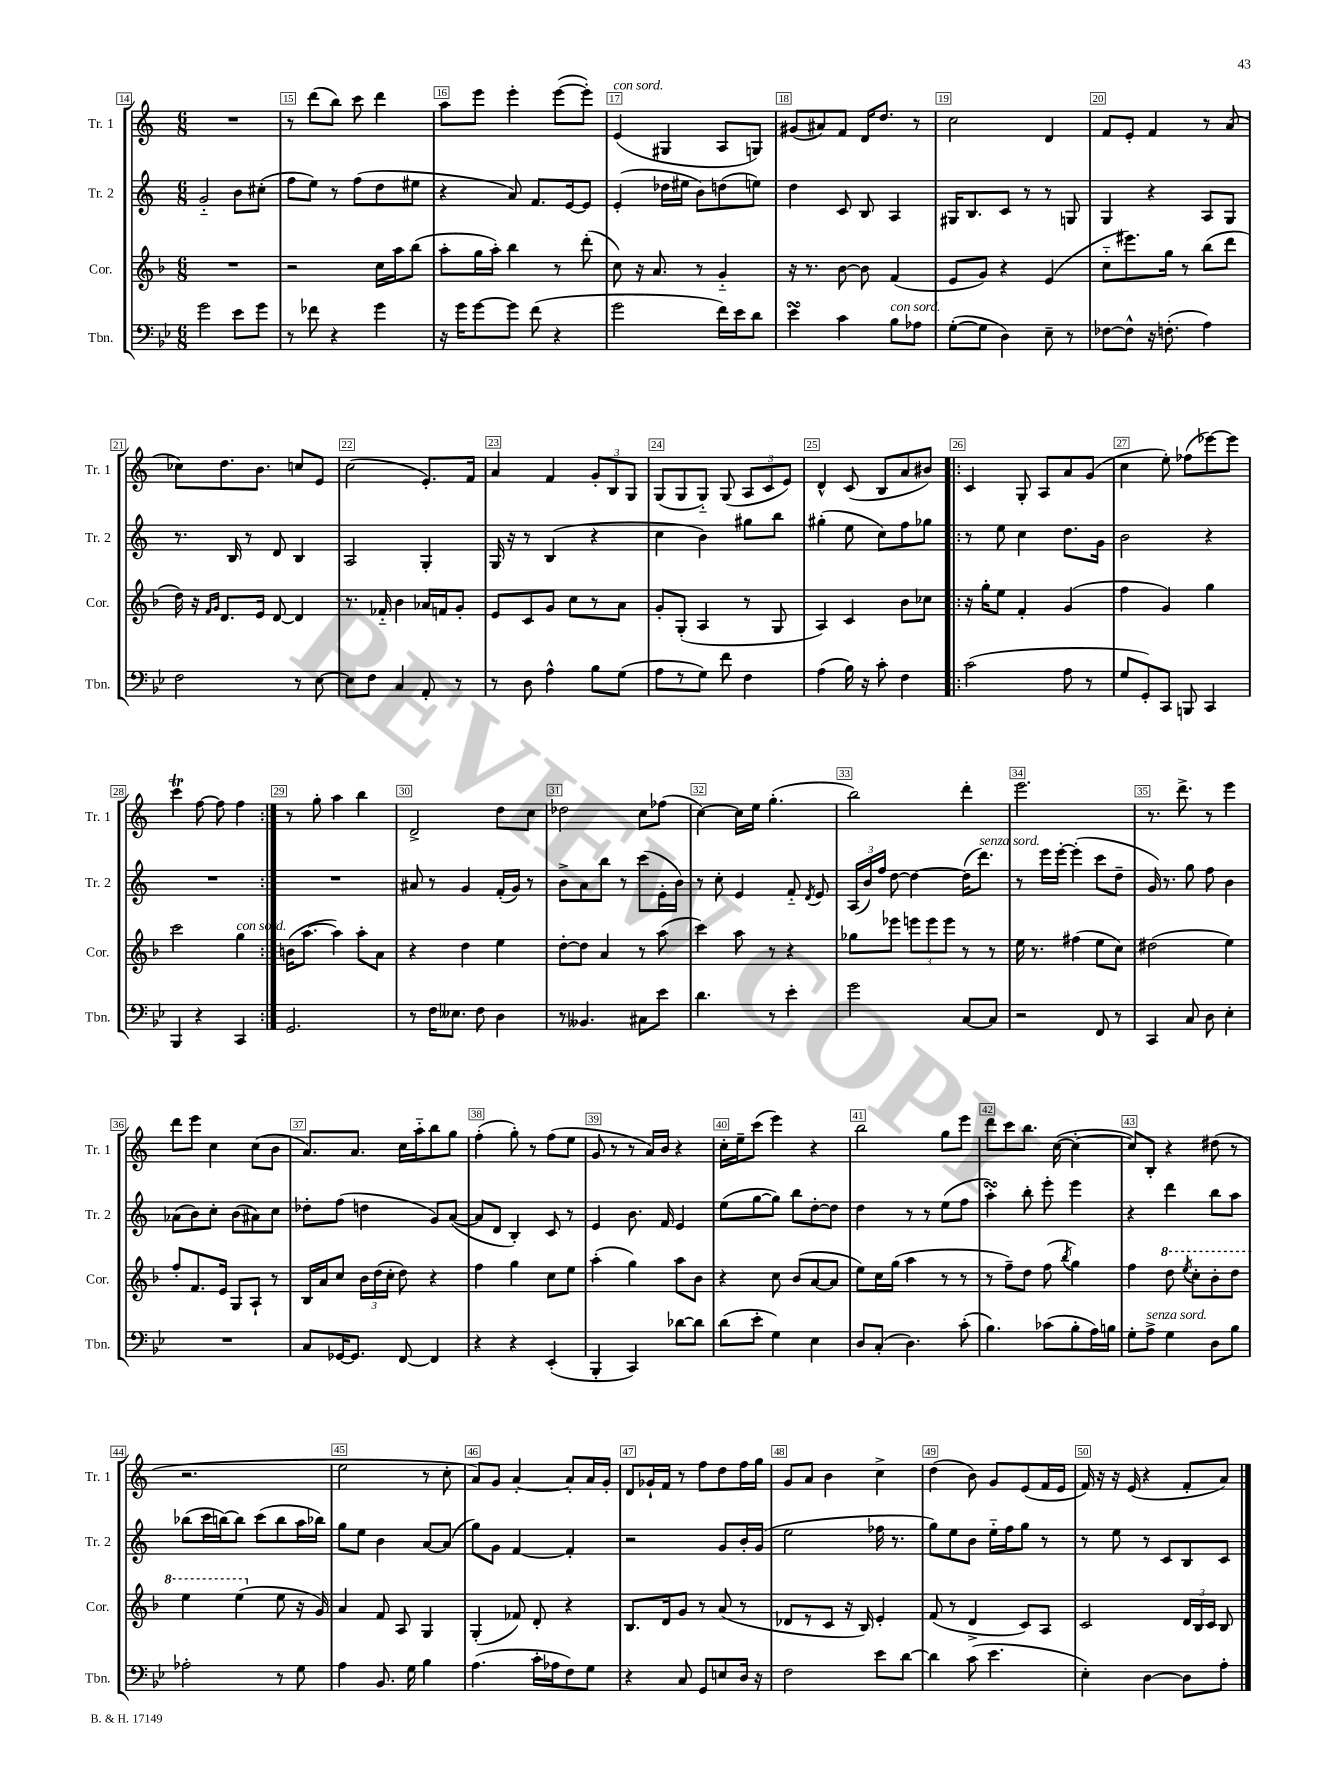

**kern	**kern	**kern	**kern
*staff4	*staff3	*staff2	*staff1
*clefF4	*clefG2	*clefG2	*clefG2
*k[b-e-]	*k[b-]	*k[]	*k[]
*M6/8	*M6/8	*M6/8	*M6/8
2g	2.r	2g'~	2.r
8e-	.	8b	.
8g	.	(8cc#'	.
=	=	=	=
8r	2r	8ff	8r
8f-	.	8ee)	(8ddd
4r	.	8r	8bb)
.	.	(8ff	8ccc
4g	16cc	8dd	4ddd
.	16aa	.	.
.	(8bb-	8ee#	.
=	=	=	=
16r	8aa'	4r	8aa
16g	.	.	.
[8g	16gg	.	8eee
.	16aa')	.	.
8g]	4bb-	8a)	4eee'
(8f	.	8.f	.
4r	8r	.	([8eee
.	.	[16e	.
.	(8ddd'	8e]	8eee'])
=	=	=	=
2g	8cc)	(4e'	(4e
.	16r	.	.
.	8.a	.	.
.	.	16dd-	4G#
.	.	16ee#	.
.	8r	8b)	.
16f)	4g'~	(8dd	8A
16e-	.	.	.
8d	.	8ee)	8G)
=	=	=	=
4e-	16r	4dd	(8g#
.	8.r	.	.
.	.	.	8a#)
4c	[8b-	8c	8f
.	8b-]	8B	16d
.	.	.	8.dd
8B-	(4f	4A	.
8A-	.	.	8r
=	=	=	=
([8G'	8e	16G#	2cc
.	.	8.B	.
8G]	8g)	.	.
4D)	4r	8c	.
.	.	8r	.
8E-~	(4e	8r	4d
8r	.	8G	.
=	=	=	=
[8F-	8cc'~	4G	8f
8F-^^]	8.eee#)	.	8e'
16r	.	4r	4f
(8.F'	16gg	.	.
.	8r	.	.
4A)	(8bb-	8A	8r
.	8ddd	8G	(8a
=	=	=	=
2F	16dd)	8.r	8cc-)
.	16r	.	.
.	16qqf	.	.
.	16qqg	.	.
.	8.d	.	8.dd
.	.	16B	.
.	.	8r	.
.	16e	.	8.b
.	[8d	8d	.
8r	4d]	4B	8cc
[8E-	.	.	8e
=	=	=	=
8E-]	8.r	2A	(2cc
8F	.	.	.
.	16f-'~	.	.
4C	4b-	.	.
8AA'	16a-	4G'	8.e')
.	16f	.	.
8r	8g'	.	.
.	.	.	16f
=	=	=	=
8r	8e	16G	4a
.	.	16r	.
8D	8c	8r	.
4A^^	8g	(4B	4f
.	8cc	.	.
8B-	8r	4r	12g'
.	.	.	12B
(8G	8a	.	.
.	.	.	12G
=	=	=	=
8A	8g'	4cc	(8G
8r	(8G'	.	8G
8G)	4A	4b)	8G'~)
8f	.	.	(8G
4F	8r	8gg#	12A
.	.	.	12c
.	8G	8bb	.
.	.	.	12e)
=	=	=	=
(4A	4A)	(4gg#'	4d^^
16B-)	4c	8ee	(8c
16r	.	.	.
8c'	.	8cc)	8B
4F	8b-	8ff	8a
.	8cc-	8gg-	8b#)
=!|:	=!|:	=!|:	=!|:
(2c	16r	8r	4c
.	16gg'	.	.
.	8ee	8ee	.
.	4f'	4cc	8G'
.	.	.	8A
8A	(4g	8.dd	8a
8r	.	.	(8g
.	.	16g	.
=	=	=	=
8G	4ff	2b	4cc
8GG')	.	.	.
8CC	4g)	.	8ee')
8BBB	.	.	(8ff-
4CC	4gg	4r	[8eee-)
.	.	.	8eee-]
=	=	=	=
4BBB-	2ccc	2.r	4ccc
4r	.	.	[8ff
.	.	.	8ff]
4CC	4gg	.	4ff
=:|!	=:|!	=:|!	=:|!
2.GG	(16b	2.r	8r
.	[8.aa	.	.
.	.	.	8gg'
.	4aa])	.	4aa
.	8aa'	.	4bb
.	8a	.	.
=	=	=	=
8r	4r	8a#	2d^
16F	.	8r	.
8.E--	.	.	.
.	4dd	4g	.
8F	.	.	.
4D	4ee	(16f'	8dd
.	.	16g)	.
.	.	8r	8cc
=	=	=	=
8r	[8dd'	8b^	2dd-
4.BB--	8dd]	8a	.
.	4a	8bb	.
.	.	8r	.
8C#	8r	(8ccc	8cc
8e-	(8aa	16e'	(8ff-
.	.	16b)	.
=	=	=	=
4.d	4ccc)	8r	[4cc)
.	.	8cc'	.
.	8aa	4e	16cc]
.	.	.	16ee
8r	8r	.	(4.gg'
4e-'	4r	8f'~	.
.	.	8qd	.
.	.	8e	.
=	=	=	=
2g	8gg-	(24A	2bb)
.	.	24b)	.
.	.	24ff	.
.	8eee-	[8dd	.
.	12eee	4dd_	.
.	12eee	.	.
.	12eee	.	.
[8C	8r	(16dd]	4ddd'
.	.	8.ddd)	.
8C]	8r	.	.
=	=	=	=
2r	16ee	8r	2.eee
.	8.r	.	.
.	.	16eee	.
.	.	[16eee'	.
.	(4ff#	(4eee']	.
8FF	8ee	8ccc	.
8r	8cc)	8dd~	.
=	=	=	=
4CC	(2dd#	16g)	8.r
.	.	8.r	.
.	.	.	8.ddd^
8C	.	8gg	.
8D	.	8ff	8r
4E-'	4ee)	4b	4eee
=	=	=	=
2.r	8ff'	(8a-	8ddd
.	8.f	8b)	8eee
.	.	8cc'	4cc
.	16e	.	.
.	8G	(8b	.
.	8A`	8a#)	(8cc
.	8r	8cc	8b
=	=	=	=
8C	16B-	8dd-'	8.a)
.	16a	.	.
[16GG-	8cc	(8ff	.
8.GG-]	.	.	8.a
.	24b-	4dd	.
.	(24dd	.	.
.	24cc'	.	.
[8FF	8dd)	.	16cc
.	.	.	16aa'~
4FF]	4r	8g)	8bb
.	.	([8a	8gg
=	=	=	=
4r	4ff	8a]	(4ff'
.	.	8d	.
4r	4gg	4B')	8gg')
.	.	.	8r
(4EE-'	8cc	8c	(8ff
.	8ee	8r	8ee
=	=	=	=
4BBB-'	(4aa'	4e	8g
.	.	.	8r
4CC)	4gg)	8.b	8r
.	.	.	16a)
.	.	16f	16b
[8d-	8aa	4e	4r
8d-]	8b-	.	.
=	=	=	=
(8d	4r	(8ee	16cc'
.	.	.	16ee~
8e-'	.	[8gg	(8ccc
4G)	8cc	8gg])	4eee)
.	(8b-	8bb	.
4E-	[8a	[8dd'	4r
.	8a]	8dd]	.
=	=	=	=
8D	8ee)	4dd	2bb
(8C'	16cc	.	.
.	(16gg	.	.
4.D)	4aa	8r	.
.	.	8r	.
.	8r	(8ee	8gg
(8c'	8r	8ff	8eee
=	=	=	=
4.B-)	8r	4aa')	8ddd
.	8ff~)	.	8ccc
.	8dd	8bb'	8.bb
(8c-	(8ff	8eee'	.
.	.	.	([16cc
.	8qbb-	.	.
8B-'	4gg)	4eee	4cc'_
16A)	.	.	.
16B	.	.	.
=	=	=	=
8G'	4ff	4r	8cc])
8A^	.	.	8B'
4G	8ddd	4ddd	4r
.	8qeee	.	.
.	8ccc'	.	.
8D	8bb-'	8bb	(8dd#
8B-	8ddd	8aa	8r
=	=	=	=
2A-'	4eee	(8bb-	2.r
.	.	16ccc	.
.	.	[16bb)	.
.	(4eee	8bb]	.
.	.	(8ccc	.
8r	8ee	8bb	.
8G	16r	16aa	.
.	16g)	16bb-)	.
=	=	=	=
4A	4a	8gg	2ee
.	.	8ee	.
8.BB-	8f	4b	.
.	8A	.	.
16G	.	.	.
4B-	4G	[8a	8r
.	.	(8a]	8cc'
=	=	=	=
(4.A	(4G'	8gg)	8a)
.	.	8g	8g
.	8f-)	[4f	[4a'
16c'	8d'	.	.
16A-	.	.	.
8F)	4r	4f']	8a']
8G	.	.	16a
.	.	.	16g'
=	=	=	=
4r	8.B-	2r	8d
.	.	.	16g-`
.	16d	.	16f
8C	8g	.	8r
8GG	8r	.	8ff
8E	(8a	8g	8dd
16D	8r	16b'	16ff
16r	.	(16g	16gg
=	=	=	=
2F	8d-	2ee	8g
.	8r	.	8a
.	8c	.	4b
.	16r	.	.
.	16B-)	.	.
8e-	4e'	16ff-	4cc^
.	.	8.r	.
[8d	.	.	.
=	=	=	=
4d]	(8f	8gg)	(4dd
.	8r	8ee	.
(8c	4d^	8b	8b)
4.e-	.	16ee'~	8g
.	.	16ff	.
.	8c)	8gg	(8e
.	8A	8r	16f
.	.	.	16e
=	=	=	=
4E-')	2c	8r	16f)
.	.	.	16r
.	.	8ee	16r
.	.	.	(16e
[4D	.	8r	4r
.	.	8c	.
8D]	24d	8B	8f'
.	24B-	.	.
.	24c	.	.
8A'	8B-	8c	8a)
==	==	==	==
*-	*-	*-	*-
